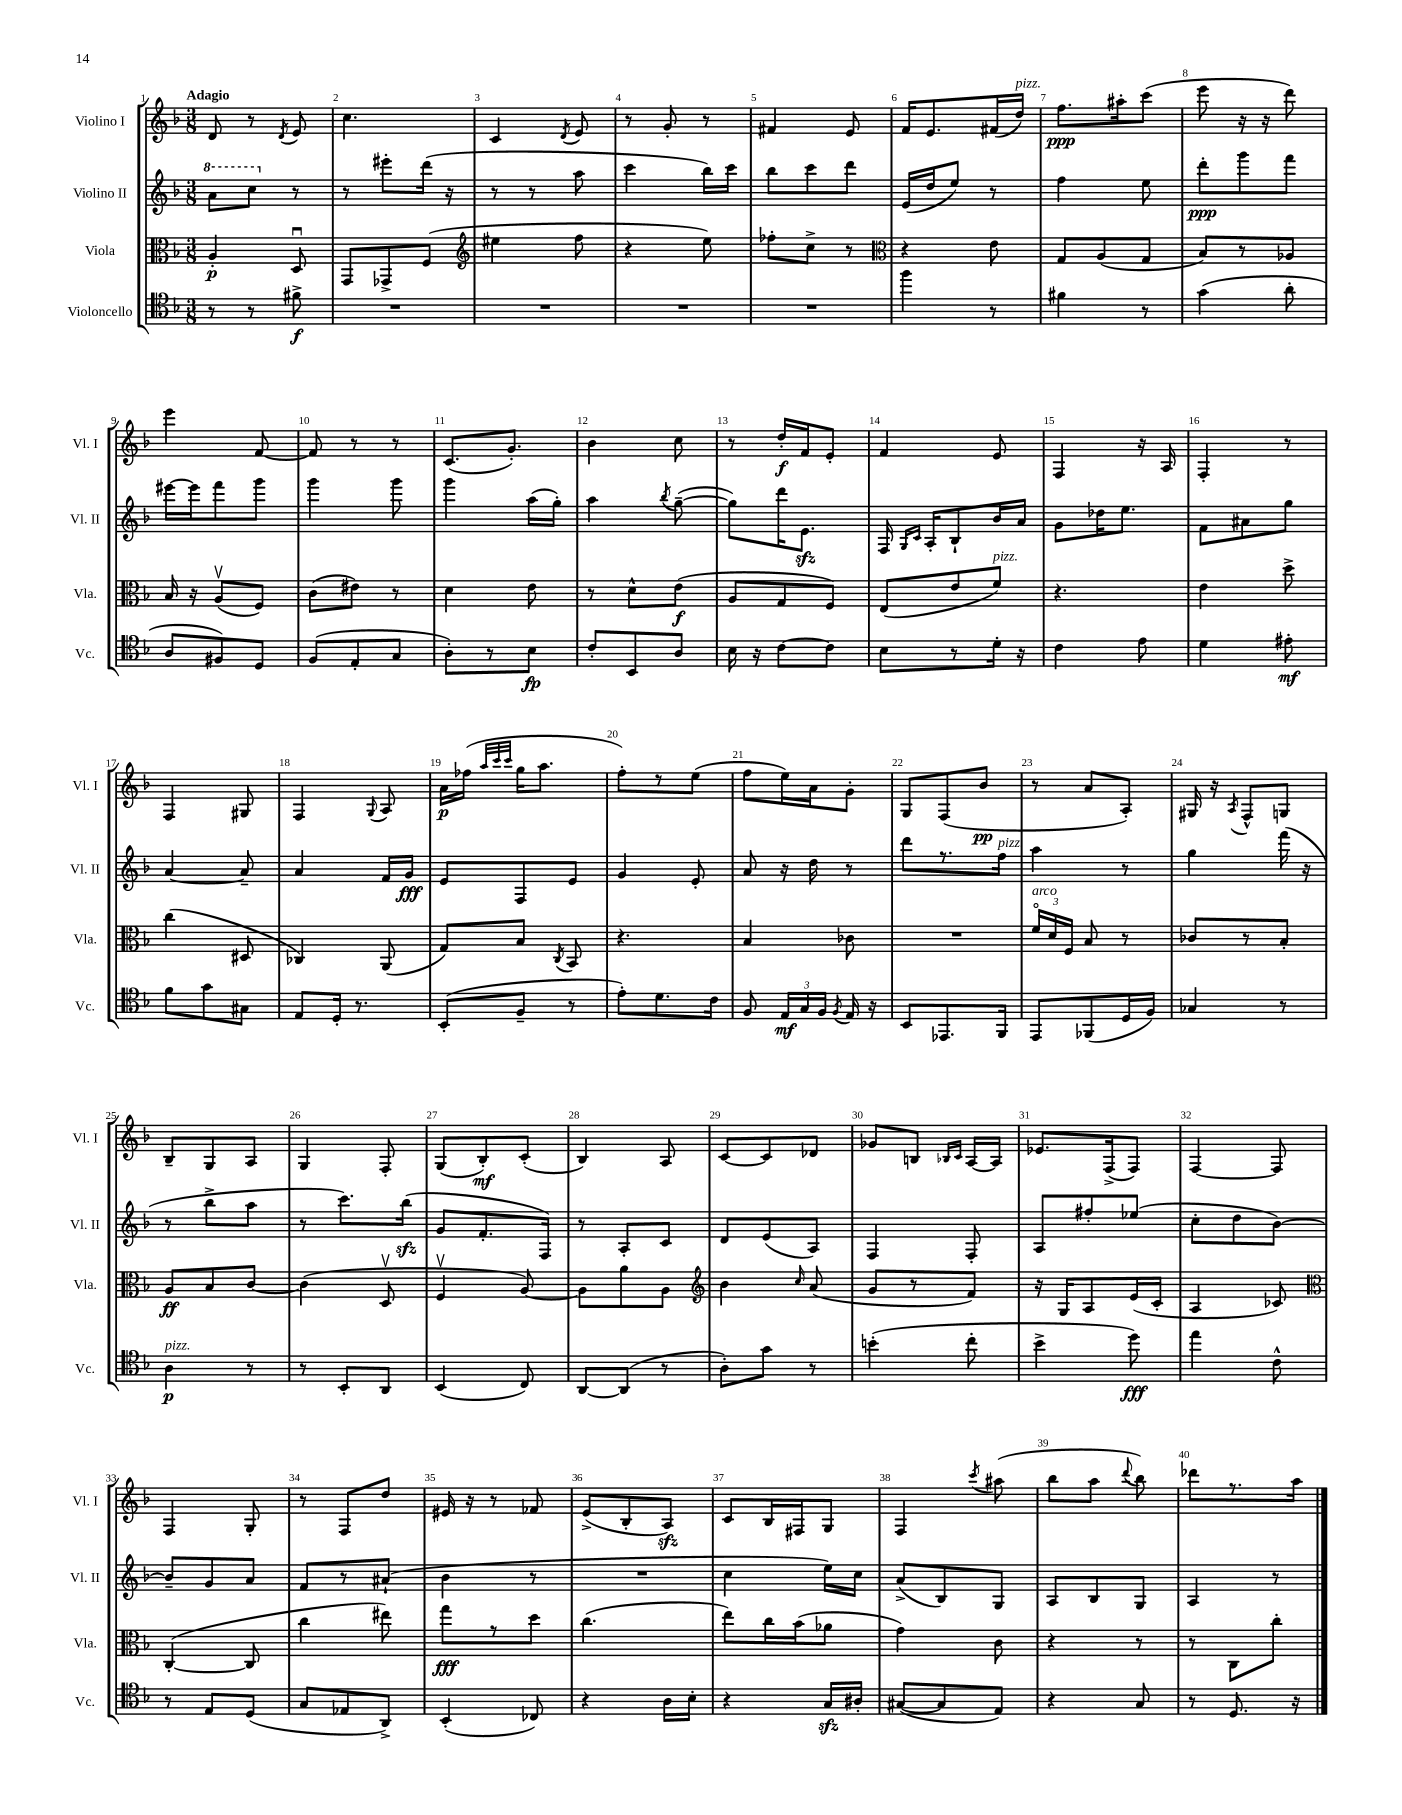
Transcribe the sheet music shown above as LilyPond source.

<<
\new StaffGroup <<
\new Staff = "s0" \with { instrumentName = "Violino I" shortInstrumentName = "Vl. I" } {
    \clef treble \key f \major \numericTimeSignature \time 3/8 \tempo "Adagio"
    \autoBeamOff d'8 r8 \acciaccatura { d'8 } e'8 |
    c''4. |
    c'4 \acciaccatura { d'8 } e'8 |
    r8 g'8-. r8 |
    fis'4 e'8 |
    f'16[ e'8. fis'16( d''16]^\markup { \italic "pizz." }) |
    f''8.[\ppp ais''16-. c'''8]( |
    e'''8 r16 r16 d'''8) |
    e'''4 f'8~ |
    f'8 r8 r8 |
    c'8.[( g'8.]-.) |
    bes'4 c''8 |
    r8 d''16[-.\f f'16 e'8]-. |
    f'4 e'8 |
    f4 r16 a16 |
    f4-. r8 |
    f4 gis8 |
    f4 \appoggiatura { g8 } a8 |
    a'16[\p fes''16]( \grace { a''32[ c'''32 c'''32] } g''16[ a''8.] |
    f''8[-.) r8 e''8]( |
    f''8[ e''16) a'16 g'8]-. |
    g8[ f8( bes'8]\pp |
    r8 a'8[ a8]-.) |
    gis16 r16 \acciaccatura { a8 } f8[-^ g8] |
    bes8[-- g8 a8] |
    g4 f8-. |
    g8[( bes8-.\mf) c'8]-.( |
    bes4) a8 |
    c'8[~ c'8 des'8] |
    ges'8[ b8] \grace { bes16[ c'16] } a16[~ a16] |
    ees'8.[ f16->( f8]) |
    f4~ f8 |
    f4 g8-. |
    r8 f8[ d''8] |
    eis'16 r16 r8 fes'8 |
    e'8[->( bes8-. a8]\sfz) |
    c'8[ bes16 fis16 g8] |
    f4 \acciaccatura { c'''8 } ais''8( |
    bes''8[ a''8] \appoggiatura { d'''8 } bes''8) |
    des'''8[ r8. a''16] \bar "|." |
}
\new Staff = "s1" \with { instrumentName = "Violino II" shortInstrumentName = "Vl. II" } {
    \clef treble \key f \major \numericTimeSignature \time 3/8
    \autoBeamOff \ottava #1 a''8[ c'''8] \ottava #0 r8 |
    r8 eis'''8[-. d'''16]( r16 |
    r8 r8 a''8 |
    c'''4 bes''16[) c'''16] |
    bes''8[ c'''8 d'''8] |
    e'16[( d''16 e''8]) r8 |
    f''4 e''8 |
    d'''8[-.\ppp g'''8 f'''8] |
    eis'''16[~ eis'''16 f'''8 g'''8] |
    g'''4 g'''8 |
    g'''4 a''16[( g''16]-.) |
    a''4 \acciaccatura { bes''8 } g''8~--( |
    g''8[) d'''16 e'8.]\sfz |
    f16 \grace { g16[ c'16] } a16[-. bes8-! bes'16 a'16] |
    g'8[ des''16 e''8.] |
    f'8[ ais'8 g''8] |
    a'4~ a'8-- |
    a'4 f'16[ g'16]\fff |
    e'8[ f8 e'8] |
    g'4 e'8-. |
    a'8 r16 d''16 r8 |
    d'''8[ r8. f''16]^\markup { \italic "pizz." } |
    a''4 r8 |
    g''4 f'''16( r16 |
    r8 bes''8[-> a''8] |
    r8 c'''8.[) bes''16]\sfz( |
    g'8[ f'8.-. f16]) |
    r8 a8[-. c'8] |
    d'8[ e'8( a8]) |
    f4 f8-. |
    a8[ fis''8-. ees''8]( |
    c''8[-. d''8 bes'8]~) |
    bes'8[-- g'8 a'8] |
    f'8[ r8 ais'8]-!( |
    bes'4 r8 |
    R4. |
    c''4 e''16[) c''16] |
    a'8[->( bes8) g8] |
    a8[ bes8 g8] |
    a4 r8 \bar "|." |
}
\new Staff = "s2" \with { instrumentName = "Viola" shortInstrumentName = "Vla." } {
    \clef alto \key f \major \numericTimeSignature \time 3/8
    \autoBeamOff a4-.\p d8\downbow |
    g,8[ ges,8-> f8]( |
    \clef treble eis''4 f''8 |
    r4 e''8) |
    fes''8[-. c''8]-> r8 |
    \clef alto r4 e'8 |
    g8[ a8( g8] |
    bes8[) r8 aes8] |
    bes16 r16 a8[\upbow( f8]) |
    c'8[( eis'8]) r8 |
    d'4 e'8 |
    r8 d'8[-^ e'8]\f( |
    a8[ g8 f8]) |
    e8[( e'8 f'8]^\markup { \italic "pizz." }) |
    r4. |
    e'4 d''8-> |
    c''4( dis8 |
    ces4) a,8( |
    g8[) bes8] \acciaccatura { c8 } bes,8 |
    r4. |
    bes4 ces'8 |
    R4. |
    \tuplet 3/2 { f'16[\flageolet^\markup { \italic "arco" } d'16 f16] } bes8 r8 |
    ces'8[ r8 bes8]-. |
    a8[\ff bes8 c'8]~ |
    c'4( d8\upbow |
    f4\upbow a8~) |
    a8[ a'8 a8] |
    \clef treble bes'4 \grace { c''16 } a'8( |
    g'8[ r8 f'8]) |
    r16 g16[ a8 e'16( c'16]-. |
    a4 ces'8) |
    \clef alto c4~-.( c8 |
    c''4 eis''8) |
    g''8[\fff r8 d''8] |
    c''4.( |
    e''8[) c''16 bes'16( aes'8] |
    g'4) c'8 |
    r4 r8 |
    r8 c8[ c''8]-. \bar "|." |
}
\new Staff = "s3" \with { instrumentName = "Violoncello" shortInstrumentName = "Vc." } {
    \clef tenor \key f \major \numericTimeSignature \time 3/8
    \autoBeamOff r8 r8 fis'8->\f |
    R4. |
    R4. |
    R4. |
    R4. |
    f''4 r8 |
    fis'4 r8 |
    g'4( a'8-. |
    a8[ fis8) d8] |
    f8[( e8-. g8] |
    a8[-.) r8 bes8]\fp |
    c'8[-. bes,8 a8] |
    bes16 r16 c'8[~ c'8] |
    bes8[ r8 d'16]-. r16 |
    c'4 e'8 |
    d'4 eis'8-.\mf |
    f'8[ g'8 gis8] |
    e8[ d16]-. r8. |
    bes,8[-.( f8]-- r8 |
    e'8[-.) d'8. c'16] |
    f8 \tuplet 3/2 { e16[\mf g16 f16] } \acciaccatura { f8 } e16 r16 |
    bes,8[ ees,8. f,16] |
    e,8[ fes,8( d16 f16]) |
    ges4 r8 |
    a4\p^\markup { \italic "pizz." } r8 |
    r8 bes,8[-. a,8] |
    bes,4( c8) |
    a,8[~ a,8]( r8 |
    a8[-.) g'8] r8 |
    b'4-.( c''8-. |
    bes'4-> d''8\fff) |
    e''4 c'8-^ |
    r8 e8[ d8]( |
    g8[ ees8 a,8]->) |
    bes,4-.( ces8) |
    r4 a16[ bes16]-. |
    r4 g16[\sfz ais16]-. |
    gis8[~( gis8 e8]) |
    r4 g8 |
    r8 d8. r16 \bar "|." |
}
>>
>>
\layout { \context { \Score \override BarNumber.break-visibility = ##(#f #t #t) barNumberVisibility = #all-bar-numbers-visible } }
